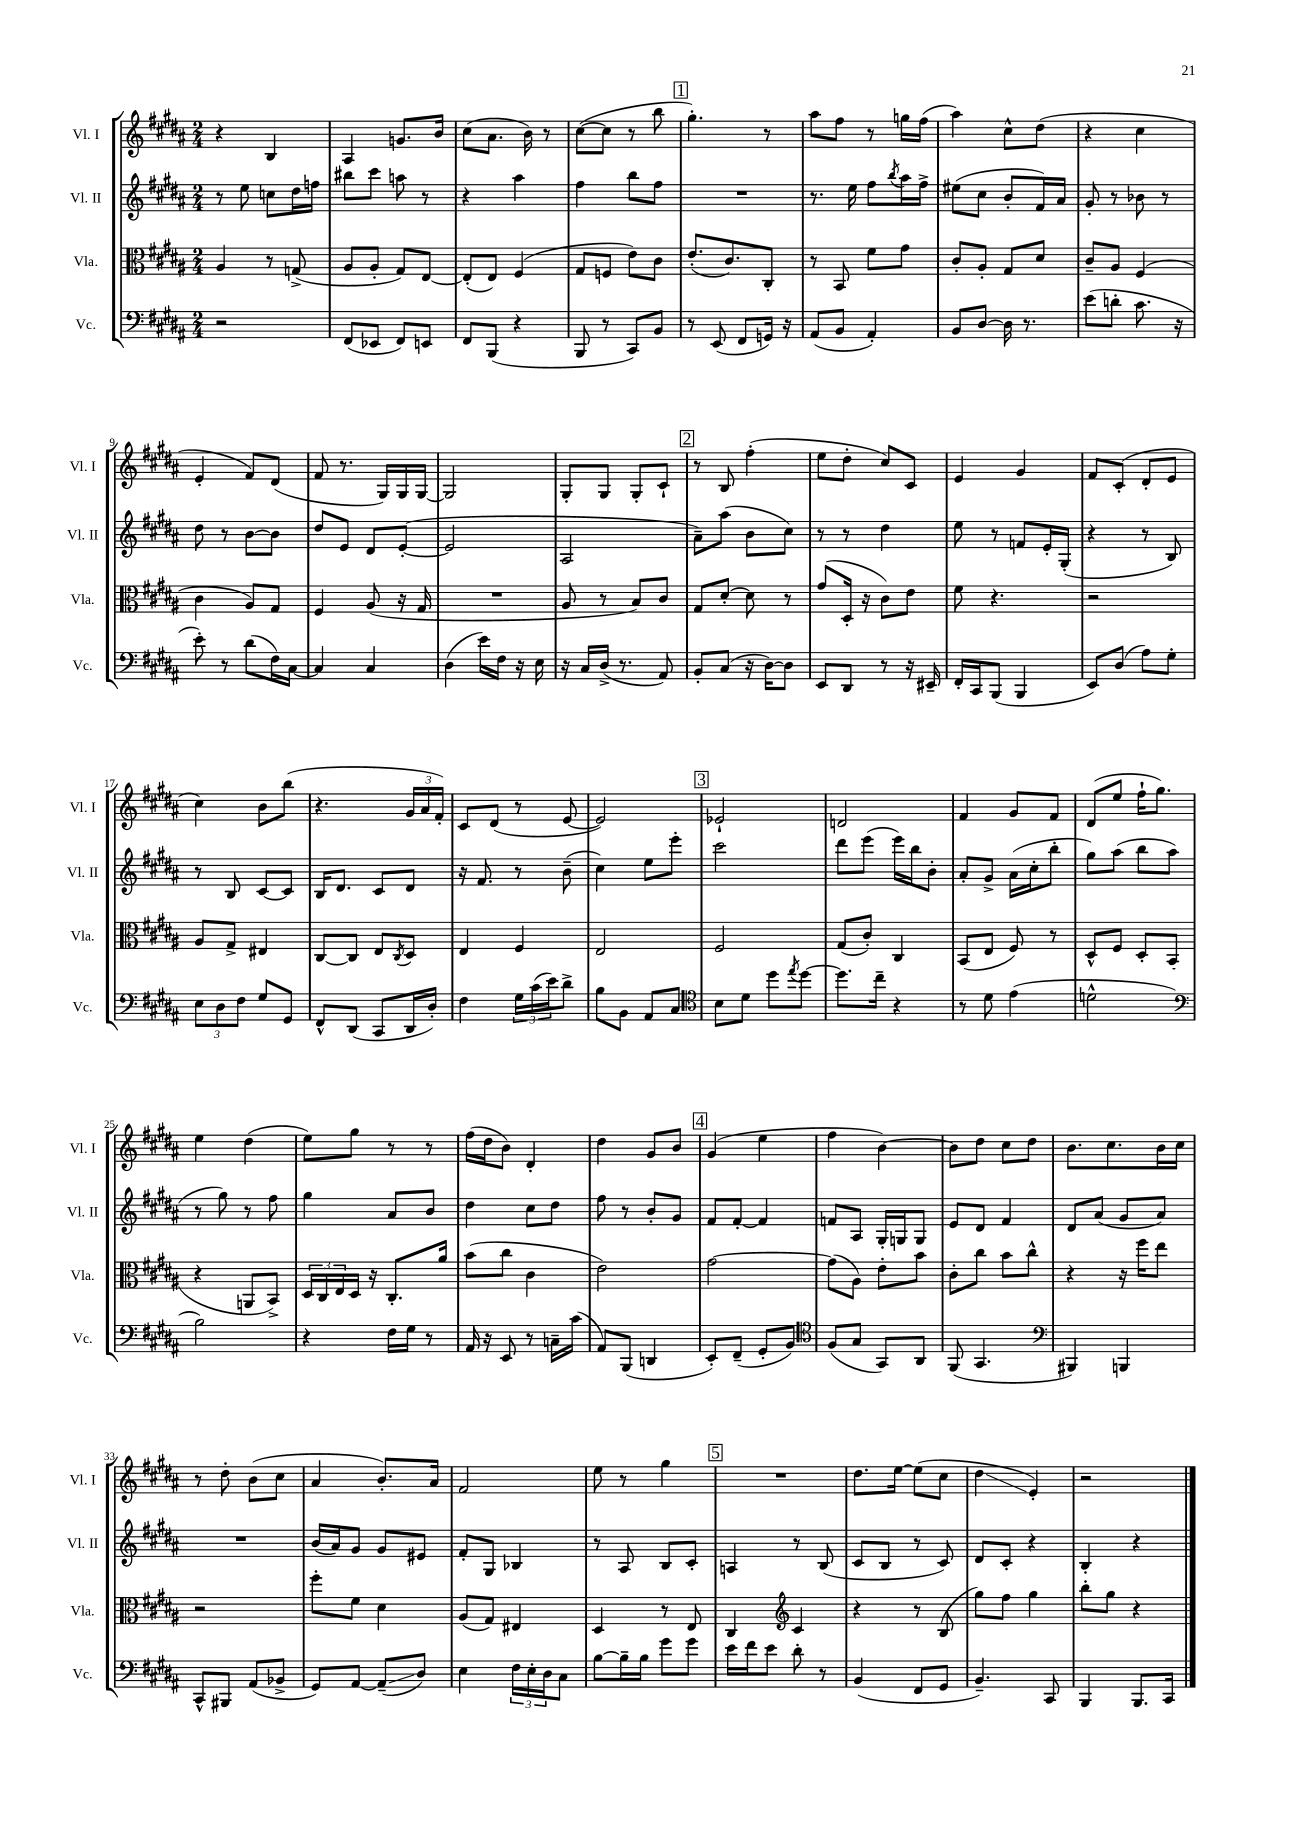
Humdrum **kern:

**kern	**kern	**kern	**kern
*staff4	*staff3	*staff2	*staff1
*clefF4	*clefC3	*clefG2	*clefG2
*k[f#c#g#d#a#]	*k[f#c#g#d#a#]	*k[f#c#g#d#a#]	*k[f#c#g#d#a#]
*M2/4	*M2/4	*M2/4	*M2/4
2r	4A#	8r	4r
.	.	8ee	.
.	8r	8cc	4B
.	(8G^	16dd#	.
.	.	16ff	.
=	=	=	=
(8FF#	8A#	8bb#	4A#
8EE-	8A#'	8ccc#	.
8FF#)	8G#)	8aa	8.g
8EE	[8E	8r	.
.	.	.	16b
=	=	=	=
8FF#	(8E']	4r	(8cc#
(8BBB	8E)	.	8.a#
4r	(4F#	4aa#	.
.	.	.	16b)
.	.	.	8r
=	=	=	=
8BBB	8G#	4ff#	([8cc#
8r	8F	.	8cc#]
8CC#)	8e)	8bb	8r
8BB	8c#	8ff#	8bb
=	=	=	=
8r	(8.e'	2r	4.gg#')
(8EE	.	.	.
.	8.c#)	.	.
8FF#	.	.	.
16GG)	8C#'	.	8r
16r	.	.	.
=	=	=	=
(8AA#	8r	8.r	8aa#
8BB	8BB	.	8ff#
.	.	16ee	.
4AA#')	8f#	8ff#	8r
.	.	8qbb	.
.	8g#	16aa#	16gg
.	.	16ff#^	(16ff#
=	=	=	=
8BB	8c#'	(8ee#	4aa#)
[8D#	8A#'	8cc#	.
16D#]	8G#	8b'	8cc#^^
8.r	.	.	.
.	8d#	16f#)	(8dd#
.	.	16a#	.
=	=	=	=
(8e	8c#~	8g#'	4r
8d'	8A#	8r	.
8.c#	(4F#	8b-	4cc#
.	.	8r	.
16r	.	.	.
=	=	=	=
8e')	4c#	8dd#	4e'
8r	.	8r	.
(8d#	8A#)	[8b	8f#)
16F#)	8G#	8b]	(8d#
[16C#	.	.	.
=	=	=	=
4C#]	4F#	8dd#	8f#
.	.	8e	8.r
4C#	(8A#	8d#	.
.	.	.	16G#)
.	16r	([8e'	16G#
.	16G#	.	[16G#
=	=	=	=
(4D#	2r	2e]	2G#]
16e)	.	.	.
16F#	.	.	.
16r	.	.	.
16E	.	.	.
=	=	=	=
16r	8A#	2A#	8G#'
16C#	.	.	.
(16D#^	8r	.	8G#
8.r	.	.	.
.	8B)	.	8G#'
8AA#)	8c#	.	8c#`
=	=	=	=
8BB'	8G#	8a#~)	8r
(8C#	[8d#'	(8aa#	8B
16r	8d#]	8b	(4ff#'
[16D#)	.	.	.
8D#]	8r	8cc#)	.
=	=	=	=
8EE	(8g#	8r	8ee
8DD#	16D#'	8r	8dd#'
.	16r	.	.
8r	8c#)	4dd#	8cc#)
16r	8e	.	8c#
16EE#~	.	.	.
=	=	=	=
16FF#'	8f#	8ee	4e
16CC#	.	.	.
(8BBB	4.r	8r	.
4BBB	.	8f	4g#
.	.	16e'	.
.	.	(16G#'	.
=	=	=	=
8EE)	2r	4r	8f#
(8D#	.	.	(8c#'
8A#)	.	8r	8d#'
8G#'	.	8B)	8e
=	=	=	=
12E	8A#	8r	4cc#)
12D#	.	.	.
.	8G#^	8B	.
12F#	.	.	.
8G#	4E#	[8c#	8b
8GG#	.	8c#]	(8bb
=	=	=	=
8FF#^^	[8C#	16B	4.r
.	.	8.d#	.
(8DD#	8C#]	.	.
8CC#	8E	8c#	.
.	8qC#	.	.
16DD#	8D#	8d#	24g#
.	.	.	24a#
16D#')	.	.	.
.	.	.	24f#')
=	=	=	=
4F#	4E	16r	8c#
.	.	8.f#	.
.	.	.	(8d#
24G#	4F#	8r	8r
(24c#	.	.	.
24e)	.	.	.
8d#^	.	(8b~	[8e
=	=	=	=
8B	2E	4cc#)	2e])
8BB	.	.	.
8AA#	.	8ee	.
8C#	.	8eee'	.
=	=	=	=
*clefC4	*	*	*
8B	2F#	2ccc#	2e-`
8d#	.	.	.
8dd#	.	.	.
8qee	.	.	.
[8dd#	.	.	.
=	=	=	=
8.dd#]	(8G#	8ddd#	2d
.	8c#')	(8eee	.
16cc#~	.	.	.
4r	4C#	16eee)	.
.	.	16bb	.
.	.	8b'	.
=	=	=	=
8r	(8BB	8a#'	4f#
8d#	8E	8g#^	.
(4e	8F#)	(16a#	8g#
.	.	16cc#'	.
.	8r	8bb'	8f#
=	=	=	=
2d^^	8D#^^	8gg#)	(8d#
.	8F#	(8aa#	8ee
.	8D#'	8bb	16ff#`
.	.	.	8.gg#)
.	(8BB	8aa#	.
=	=	=	=
*clefF4	*	*	*
2B)	4r	8r	4ee
.	.	8gg#)	.
.	8AA	8r	(4dd#
.	8BB^)	8ff#	.
=	=	=	=
4r	24D#	4gg#	8ee)
.	24C#	.	.
.	24E	.	.
.	16D#	.	8gg#
.	16r	.	.
16F#	8.C#'	8a#	8r
16G#	.	.	.
8r	.	8b	8r
.	16a#	.	.
=	=	=	=
16AA#	(8b	4dd#	(16ff#
16r	.	.	16dd#
8EE	8cc#	.	8b)
8r	4c#	8cc#	4d#'
16C~	.	8dd#	.
(16c#	.	.	.
=	=	=	=
8AA#)	2e)	8ff#	4dd#
(8BBB	.	8r	.
4DD	.	8b'	8g#
.	.	8g#	8b
=	=	=	=
8EE')	[2g#	8f#	(4g#
(8FF#~	.	[8f#'	.
8GG#'	.	4f#]	4ee
8BB)	.	.	.
=	=	=	=
*clefC4	*	*	*
(8F#	(8g#]	8f	4ff#
8G#	8A#)	8A#	.
8GG#)	8e'	16G#'	[4b)
.	.	16G	.
8AA#	8b	8G	.
=	=	=	=
(8FF#	8c#'	8e	8b]
4.GG#	8cc#	8d#	8dd#
.	8b	4f#	8cc#
.	8cc#^^	.	8dd#
=	=	=	=
*clefF4	*	*	*
4BBB#)	4r	8d#	8.b
.	.	(8a#	.
.	.	.	8.cc#
4BBB	16r	8g#	.
.	16ff#	.	.
.	8ee	8a#)	16b
.	.	.	16cc#
=	=	=	=
8CC#^^	2r	2r	8r
8BBB#	.	.	8dd#'
(8AA#	.	.	(8b
8BB-^	.	.	8cc#
=	=	=	=
8GG#)	8ff#'	(16b	4a#
.	.	16a#)	.
[8AA#	8f#	8g#	.
(8AA#~]	4d#	8g#	8.b')
8D#)	.	8e#	.
.	.	.	16a#
=	=	=	=
4E	(8A#	8f#'	2f#
.	8G#)	8G#	.
24F#	4E#	4B-	.
24E'	.	.	.
24D#	.	.	.
8C#	.	.	.
=	=	=	=
[8B	4D#	8r	8ee
16B~]	.	8A#	8r
16B	.	.	.
8g#	8r	8B	4gg#
8g#	8E	8c#'	.
=	=	=	=
16e	4C#	4A	2r
16f#	.	.	.
8e	.	.	.
*	*clefG2	*	*
8d#'	4c#	8r	.
8r	.	(8B	.
=	=	=	=
(4BB	4r	8c#	8.dd#
.	.	8B	.
.	.	.	[16ee
8FF#	8r	8r	(8ee]
8GG#	(8B	8c#)	8cc#
=	=	=	=
4.BB~)	8gg#)	8d#	4dd#
.	8ff#	8c#'	.
.	4gg#	4r	4e')
8CC#	.	.	.
=	=	=	=
4BBB	8bb'	4B'	2r
.	8gg#	.	.
8.BBB	4r	4r	.
16CC#	.	.	.
==	==	==	==
*-	*-	*-	*-
